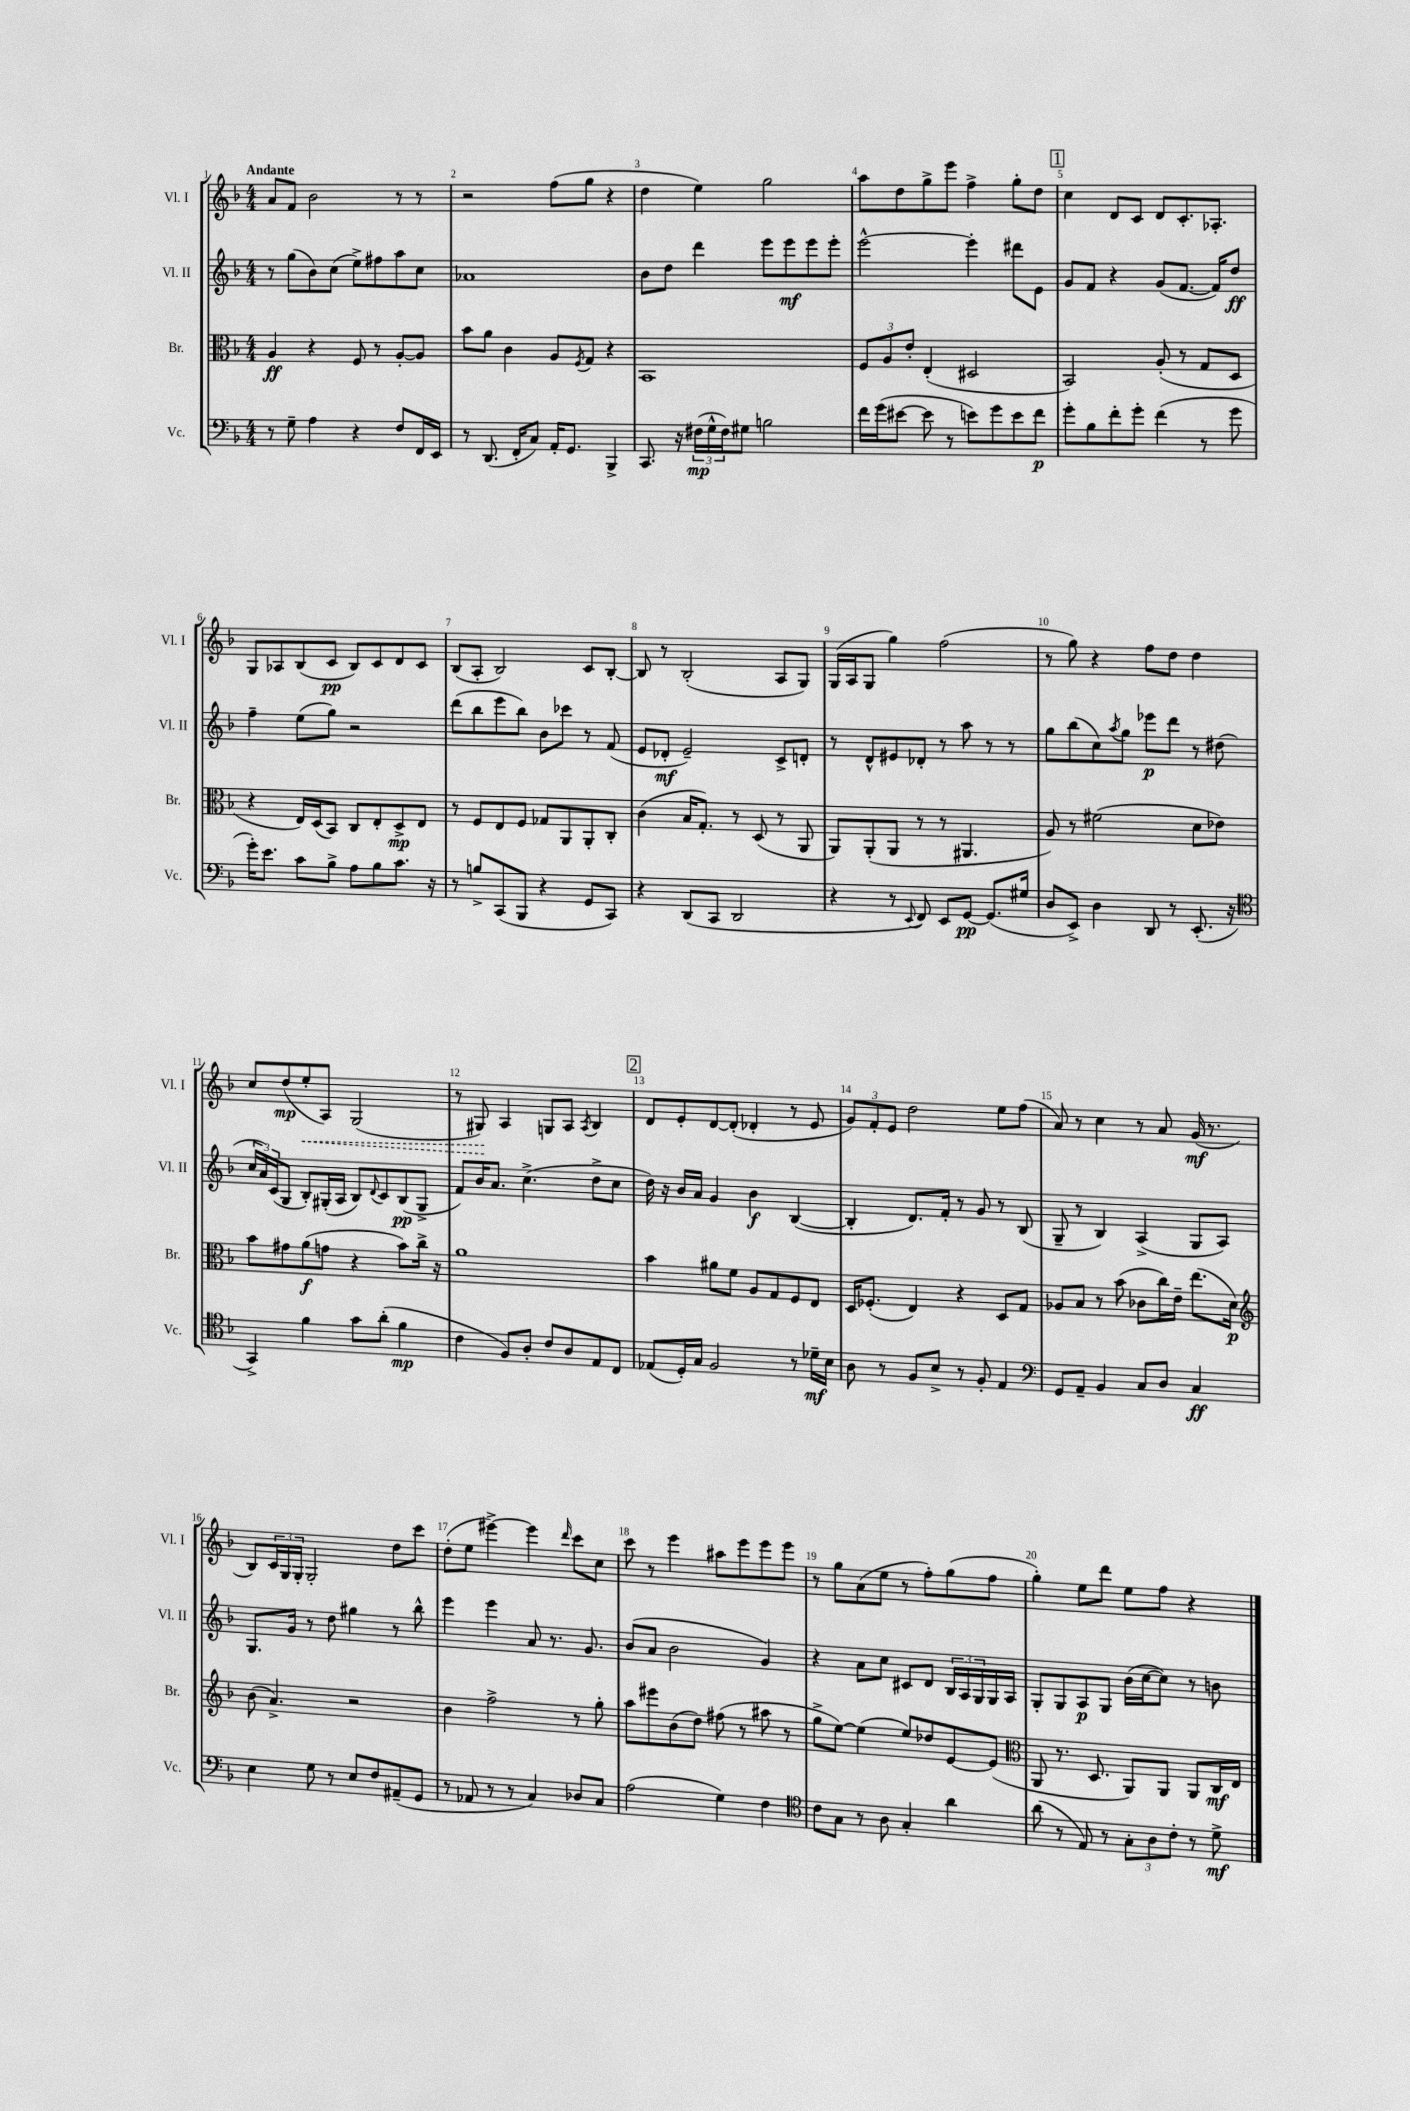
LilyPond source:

<<
\new StaffGroup <<
\new Staff = "s0" \with { instrumentName = "Vl. I" shortInstrumentName = "Vl. I" } {
    \clef treble \key f \major \numericTimeSignature \time 4/4 \tempo "Andante"
    a'8 f'8 bes'2 r8 r8 |
    r2 f''8( g''8 r4 |
    d''4 e''4) g''2 |
    a''8 d''8 g''8-> e'''8 f''4-> g''8-. d''8 |
    \mark \markup { \box "1" } c''4 d'8 c'8 d'8 c'8.-. aes8.-. |
    g8 aes8 bes8( c'8\pp bes8) c'8 d'8 c'8 |
    bes8( a8-. bes2) c'8 bes8~-. |
    bes8 r8 bes2-.( a8 g8) |
    g16( a16 g8 g''4) f''2( |
    r8 g''8) r4 f''8 d''8 d''4 |
    c''8 d''8\mp( \once \override Hairpin.style = #'dashed-line e''8-.\< a8) g2( |
    r8 gis8\!) a4 g8 a8 \acciaccatura { a8 } bes4 |
    \mark \markup { \box "2" } d'8 e'8-. d'8~ d'8-.( des'4-. r8 e'8 |
    \tuplet 3/2 { g'8) f'8-. e'8 } d''2 e''8 f''8( |
    a'8) r8 c''4 r8 a'8 g'16\mf( r8. |
    bes8) \tuplet 3/2 { c'16 g16 g16-. } g2-. d''8 c'''8 |
    d''8-.( e''8 eis'''4~->) eis'''4 \grace { d'''16 } c'''8 c''8 |
    c'''8 r8 e'''4 ais''8 e'''8 e'''8 e'''8 |
    r8 g''8 a'8( e''8 r8 f''8-.) g''8( f''8 |
    g''4-.) e''8 d'''8 e''8 f''8 r4 \bar "|." |
}
\new Staff = "s1" \with { instrumentName = "Vl. II" shortInstrumentName = "Vl. II" } {
    \clef treble \key f \major \numericTimeSignature \time 4/4
    r8 g''8( bes'8) c''8( e''8->) fis''8 a''8 c''8 |
    aes'1 |
    bes'8 d''8 d'''4 e'''8 e'''8\mf e'''8 e'''8-. |
    e'''2~-^ e'''4-. dis'''8 e'8 |
    \mark \markup { \box "1" } g'8 f'8 r4 g'8( f'8.~ f'16) d''8\ff |
    f''4-- e''8( g''8) r2 |
    d'''8( bes''8 e'''8 bes''8) bes'8 ces'''8 r8 f'8( |
    e'8 des'8-.\mf e'2--) c'8-> d'8-. |
    r8 d'8-^ eis'8 des'8-. r8 a''8 r8 r8 |
    g''8 bes''8( c''8) \acciaccatura { a''8 } g''8 ees'''8\p d'''8 r8 dis''8( |
    \tuplet 3/2 { c''16 a'16) c'16( } g8 bes8-.) gis16-.( a16 bes8) \appoggiatura { d'8 } c'8 bes8\pp( gis8-> |
    f'8) bes'16 a'8. c''4.->( d''8-> c''8 |
    \mark \markup { \box "2" } d''16) r16 bes'16 a'16 g'4 bes'4\f bes4~( |
    bes4-. d'8.) f'16-. r8 g'8 r8 bes8( |
    g8-- r8 bes4) a4->( g8 a8) |
    g8. g'16 r8 d''8 gis''4 r8 bes''8-^ |
    e'''4 e'''4 a'8 r8. g'8. |
    bes'8( a'8 bes'2 g'4) |
    r4 a'8 c''8 cis'8 d'8 \tuplet 3/2 { bes16 a16 g16 } g16 a16 |
    g8-. g8 a8\p g8 bes'16( c''16~ c''8) r8 b'8 \bar "|." |
}
\new Staff = "s2" \with { instrumentName = "Br." shortInstrumentName = "Br." } {
    \clef alto \key f \major \numericTimeSignature \time 4/4
    a4\ff r4 f8 r8 a8~-. a8 |
    bes'8 a'8 c'4 a8 \acciaccatura { f8 } g8 r4 |
    bes,1 |
    \tuplet 3/2 { f8 a8 e'8-. } e4-.( dis2 |
    \mark \markup { \box "1" } bes,2) a8-.( r8 g8 d8 |
    r4 e16) d16( bes,8) c8 e8-. d8->\mp e8 |
    r8 f8 e8 f8 ges8 a,8 a,8-. c8-. |
    c'4( bes16 g8.-.) r8 d8( r8 a,8 |
    a,8) a,8-.( a,8 r8 r8 ais,4. |
    a8) r8 fis'2( d'8 ees'8) |
    bes'8 gis'8 a'8\f( g'8 r4 bes'8) c''16-> r16 |
    a'1 |
    \mark \markup { \box "2" } bes'4 ais'8 f'8 a8 g8 f8 e8 |
    d16 fes8.-.( e4) r4 d8 g8 |
    aes8 bes8 r8 bes'8( ces'8 c''16) e'16-- e''8.( d'16\p) |
    \clef treble bes'8( a'4.->) r2 |
    bes'4 f''2-> r8 g''8-. |
    a''8 eis'''8 bes'8( d''8) fis''8( r8 ais''8 r8 |
    g''8-> e''8~) e''4( e''8) des''8 e'8~ e'8( |
    \clef alto a,8 r8. d8. a,8) a,8 a,8 c16\mf e16 \bar "|." |
}
\new Staff = "s3" \with { instrumentName = "Vc." shortInstrumentName = "Vc." } {
    \clef bass \key f \major \numericTimeSignature \time 4/4
    r8 g8-- a4 r4 f8 f,16 e,16 |
    r8 d,8.( f,16-. c8) a,16-. g,8. bes,,4-> |
    c,8. r16 \tuplet 3/2 { fis16\mp( g16-^ fis16) } gis8 b2 |
    f'16 g'16( eis'8~ eis'8 r8 e'8) g'8 e'8 f'8\p |
    \mark \markup { \box "1" } g'8-. bes8 f'8-. g'8-. f'4( r8 g'8 |
    g'16-.) e'8. c'8 bes8-> a8 bes8 c'8. r16 |
    r8 b8-> c,8( bes,,8 r4 g,8 c,8) |
    r4 d,8( c,8 d,2 |
    r4 r8 \appoggiatura { e,8 } f,8) e,8 g,8~\pp g,8.( gis16 |
    d8 e,8->) d4 d,8 r8 e,8.-.( r16 |
    \clef tenor g,4->) f'4 g'8 a'8-.( f'4\mp |
    c'4 f8) a8-. c'8 a8 e8 c8 |
    \mark \markup { \box "2" } ees8( d16-.) g16 f2 r8 des'16--\mf bes16 |
    a8 r8 f8 bes8-> r8 f8-. e4 |
    \clef bass g,8 a,8-- bes,4 c8 d8 c4\ff |
    e4 g8 r8 e8 f8 ais,8--( g,8 |
    r8 aes,8 r8 r8 c4) des8 c8 |
    a2( g4) f4 |
    \clef tenor c'8 g8 r8 a8 g4-. a'4 |
    a'8( r8 e8) r8 \tuplet 3/2 { g8-. a8 c'8-. } r8 d'8->\mf \bar "|." |
}
>>
>>
\layout { \context { \Score \override BarNumber.break-visibility = ##(#f #t #t) barNumberVisibility = #all-bar-numbers-visible } }
